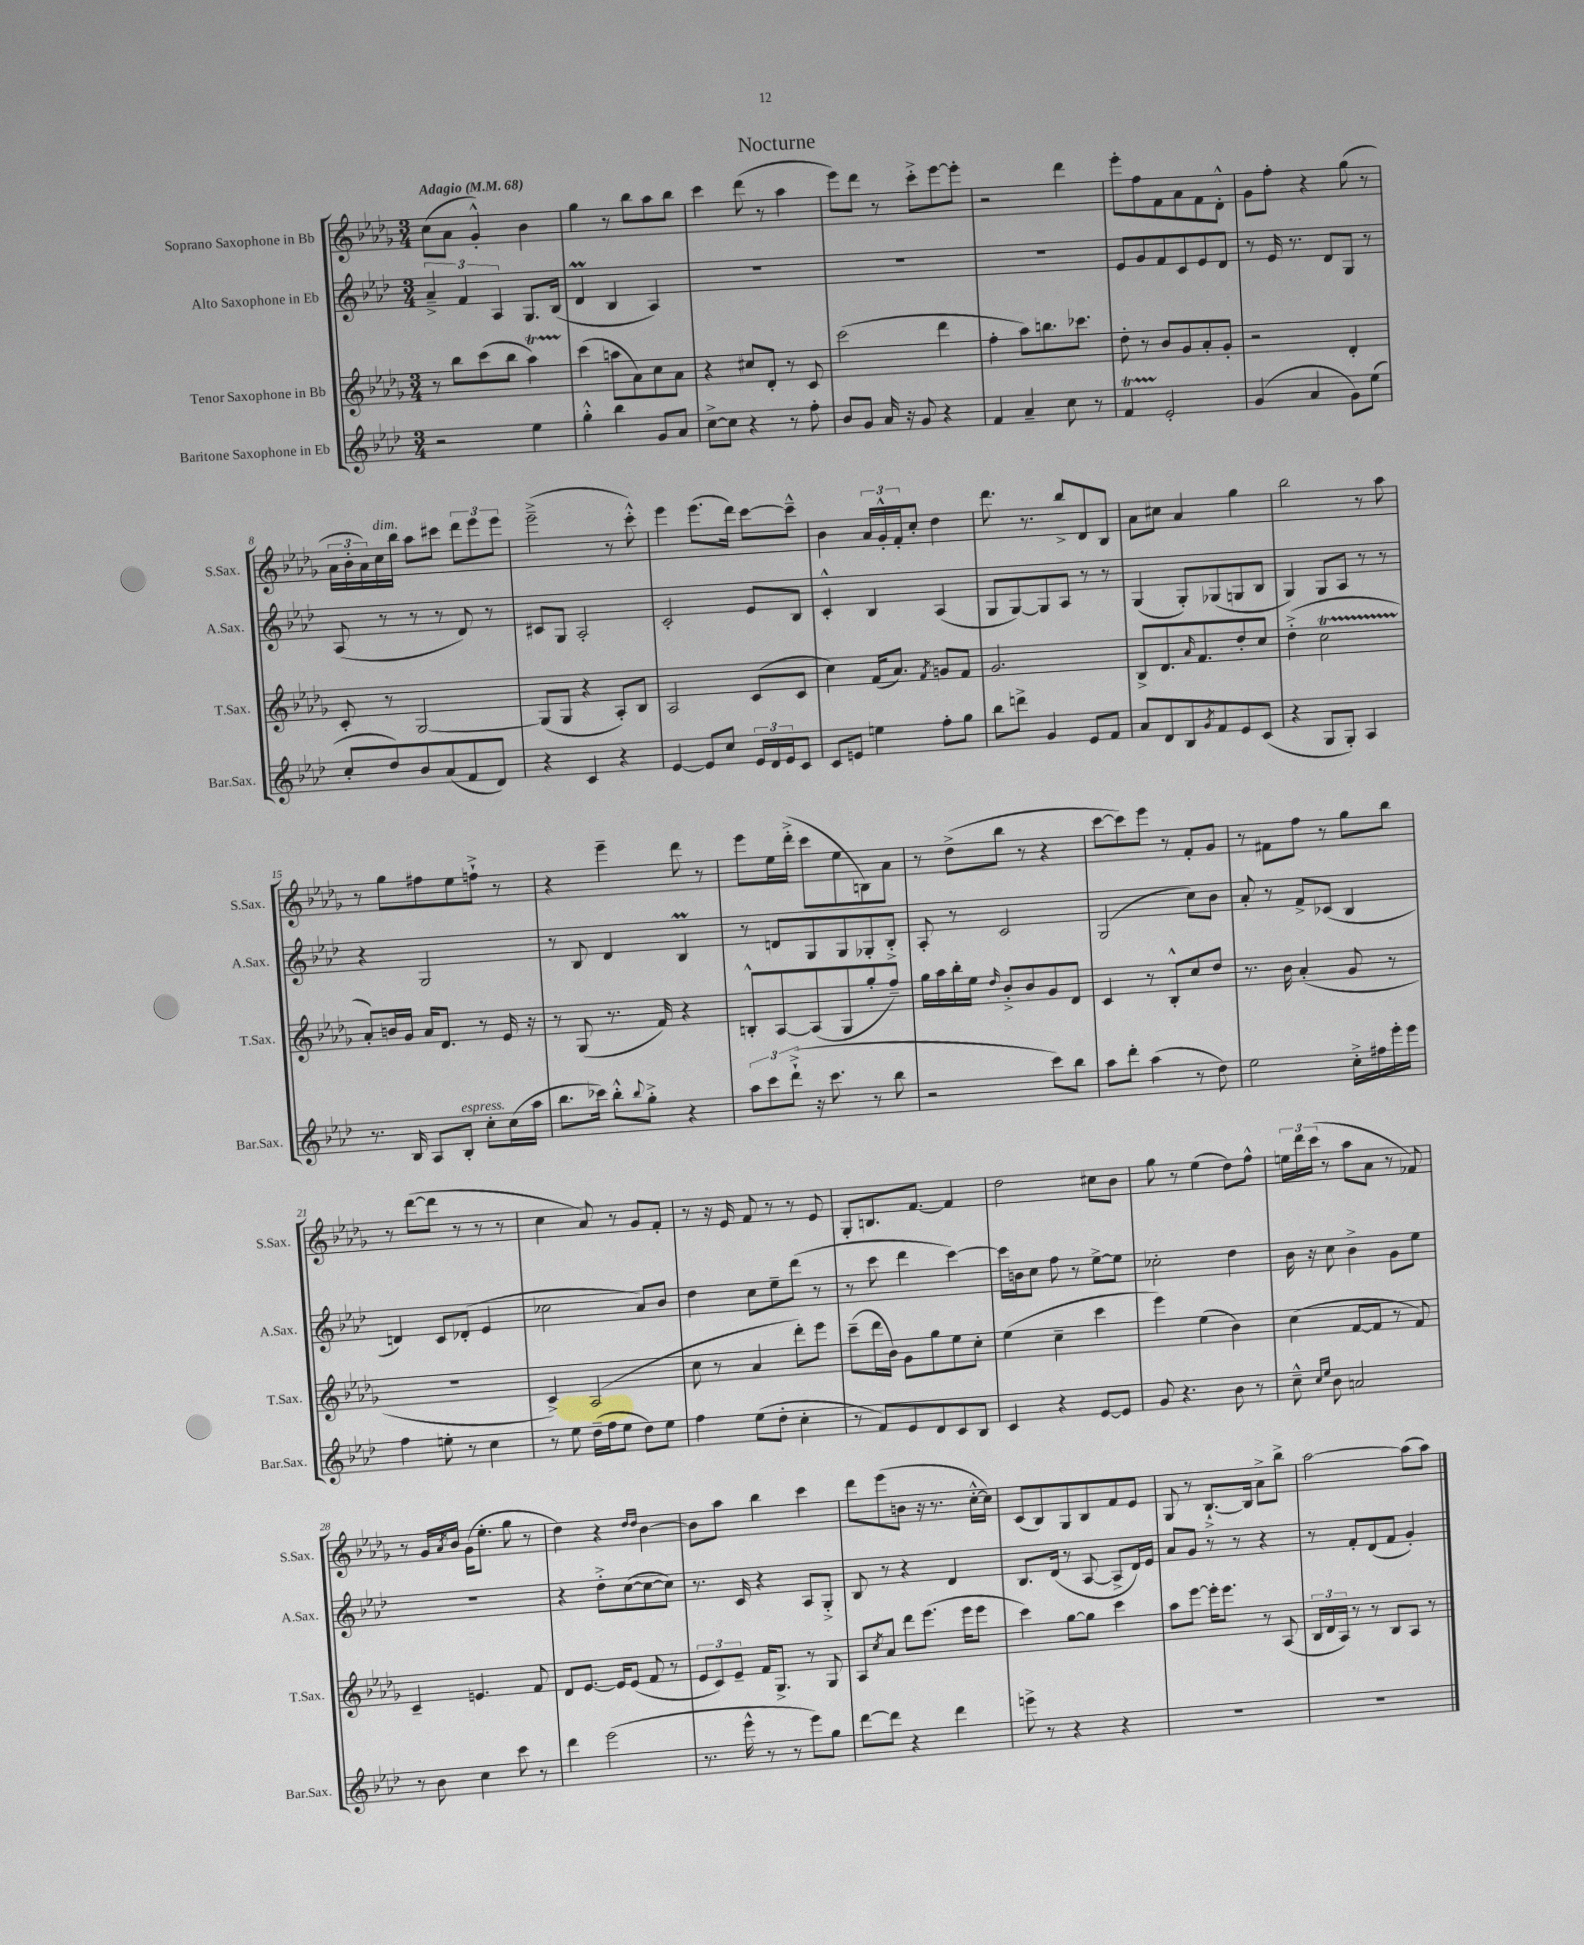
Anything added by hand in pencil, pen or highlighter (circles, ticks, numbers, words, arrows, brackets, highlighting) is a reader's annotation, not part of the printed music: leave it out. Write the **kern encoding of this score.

**kern	**kern	**kern	**kern
*staff4	*staff3	*staff2	*staff1
*clefG2	*clefG2	*clefG2	*clefG2
*k[b-e-a-d-]	*k[b-e-a-d-g-]	*k[b-e-a-d-]	*k[b-e-a-d-g-]
*M3/4	*M3/4	*M3/4	*M3/4
*MM68	*MM68	*MM68	*MM68
2r	8r	6a-~^/	(8cc\L
.	8bb-\L	.	8a-\J
.	.	6f/	.
.	(8ccc\	.	4g-'^^/)
.	.	6A-/	.
.	8bb-\J	.	.
4ee-\	4aa-\)	8.G/L	4b-\
.	.	(16B-/Jk	.
=	=	=	=
4gg'^^\	(4ccc\	4d-/	4gg-\
4bb-\	8aa\L	4B-/	8r
.	8a-\)	.	8bb-\L
8g/L	8cc\	4A-/)	8aa-\
8a-/J	8a-\J	.	8bb-\J
=	=	=	=
[8cc^\L	4r	2.r	4ccc\
8cc\]J	.	.	.
4r	8cc#/L	.	(8ddd-\
.	8d-'/J	.	8r
8r	8r	.	4aa-\
8ff'\	8c/	.	.
=	=	=	=
8b-/L	(2ccc\	2.r	8eee-\L)
8g/J	.	.	8ddd-\J
16a-/	.	.	8r
16r	.	.	.
8g/	.	.	8ccc'^\L
4r	4ddd-\	.	[8eee-\
.	.	.	8eee-'\]J
=	=	=	=
4f/	4ff'\	2.r	2r
4a-~/	8aa-\L)	.	.
.	8.bb\	.	.
8cc\	.	.	4ddd-\
.	8.ccc-\J	.	.
8r	.	.	.
=	=	=	=
4f/	8dd-'\	8e-/L	8eee-'\L
.	8r	8g/	8ff\
2e-'/	8b-/L	8f/	8f\
.	8g-/	8c/	8a-\
.	8a-'/	8e-/	8f\
.	8g-'/J	8d-/J	8d-'^^\J
=	=	=	=
(4g/	2r	8r	8g-\L
.	.	16e-/	8ff'\J
.	.	8.r	.
4a-/	.	.	4r
.	.	8d-/L	.
8g\L)	4d-'/	8G/J	(8gg-\
(8ee-\J	.	8r	8r
=	=	=	=
8cc'/L	8c'/	(8A-/	24a-\LL
.	.	.	24b-'\
.	.	.	24a-\)
8dd-/)	8r	8r	16cc\
.	.	.	16bb-\JJ
8b-/	[2G-/	8r	8aa-\L
(8a-/	.	8r	8ccc#\J
8f/	.	8d-/)	12ddd-\L
.	.	.	12eee-\
8d-/J)	.	8r	.
.	.	.	12eee-\J
=	=	=	=
4r	(8G-/]L	8c#/L	(2eee-~^\
.	8G-/J	8G/J	.
4c/	4r	2A-'/	.
4r	8A-'/L)	.	8r
.	8B-/J	.	8ccc'^^\)
=	=	=	=
[4e-/	2A-/	2c'/	4eee-\
8e-/]L	.	.	(8.eee-\L
8cc/J	.	.	.
.	.	.	16ddd-\Jk)
24e-/LL	(8c/L	8e-/L	[8ccc\L
24d-/	.	.	.
24e-/J	.	.	.
8c/J	8c/J	8B-/J	8ccc~^^\]J
=	=	=	=
8c/L	4cc\)	4c'^^/	4b-\
8e/J	.	.	.
4ee\	(16f/LK	4B-/	24a-/LL
.	.	.	24g-'^^/
.	8.a-/J)	.	.
.	.	.	24f'/J
.	.	.	8cc'/J
.	8qf/	.	.
8ff'\L	8g/L	(4A-/	4dd-\
8gg\J	8f/J	.	.
=	=	=	=
8bb-\L	2.g-/	8G/L	8.ddd-\
8ddd^\J	.	[8G/)	.
.	.	.	8.r
4g/	.	8G/]	.
.	.	8A-/J	8bb-^/L
8e-/L	.	8r	8d-/
8f/J	.	8r	8B-/J
=	=	=	=
8a-/L	8B-^/L	(4G/	8a-\L
8d-/	8.d-/	.	8cc#\J
8B-/	.	8G'/L)	4a-/
.	16qqa-/	.	.
.	8.f/	.	.
8qg/	.	.	.
8f/	.	(8G-/	.
8e-/	8dd-'/	8G/	4gg-\
(8c/J	8cc/J	8B-/J	.
=	=	=	=
4r	(4dd-'^\	4G/)	2bb-\
8G/L	2cc\	8G/L	.
8G'/J)	.	8A-/J	.
4A-/	.	8r	8r
.	.	8r	8aa-\
=	=	=	=
8.r	8a-'/L)	4r	8r
.	16b/L	.	8gg-\L
16B-/	16g-/JJ	.	.
8A-/L	16a-/LK	2G/	8ff#\
.	8.d-/J	.	.
8B-'/J	.	.	8ee-\
8cc'\L	8r	.	8ff`^\J
(16cc\L	16e-/	.	8r
16aa-\JJ	16r	.	.
=	=	=	=
8.bb-\L	8r	8r	4r
.	(8G-/	8B-/	.
16ccc-\Jk)	.	.	.
8bb-'^^\L	8.r	4d-/	4eee-~\
8qqbb-/	.	.	.
8gg'^\J	.	.	.
.	16f/)	.	.
4r	4r	4B-/	8ddd-\
.	.	.	8r
=	=	=	=
12aa-\L	8B'^^/L	8r	8eee-\L
12ccc\	.	.	.
.	[8A-/	8d/L	16ee-\L
(12ddd-`^\J	.	.	.
.	.	.	(16ddd-'^\JJ
16r	(8A-/]	8G/	8ccc\L
8.ccc\	.	.	.
.	8G-/	8G/	8ee-\
8r	8gg-'/	8G-'/	8B\)
8bb-\	8ff~/J)	8B-'^/J	8a-\J
=	=	=	=
2r	16gg-\LL	8A-'/	8r
.	16aa-\	.	.
.	16bb-'\	8r	(8dd-^\L
.	16ee-\JJ	.	.
.	16qqdd-/	.	.
.	8b-'^/L	2c/	8bb-\J
.	8b-/	.	8r
8ccc\L)	8g-/	.	4r
8bb-\J	8d-/J	.	.
=	=	=	=
8aa-\L	4c/	(2G/	[8ccc\L
8ddd-'\J	.	.	8ccc\])
(4aa-\	8r	.	8eee-\J
.	8B-'^^/L	.	8r
8r	8cc/	8cc\L)	8f'/L
8dd-\)	8dd-/J	8b-\J	8g-/J
=	=	=	=
2ee-\	8.r	8a-'/	8r
.	.	8r	8f#\L
.	16b-\	.	.
.	(4a-'/	8f^/L	8ff\J
.	.	(8c-/J	8r
16cc'^\LL	8g-/	4B-/	8gg-\L
16ff#\	.	.	.
16eee-'\	8r	.	8bb-\J
16eee-\JJ	.	.	.
=	=	=	=
4ff\	2.r	4d/)	8r
.	.	.	([8ddd-\L
8ee'\	.	8c/L	8ddd-\]J
8r	.	(8d-'/J	8r
4cc\	.	4e-/	8r
.	.	.	8r
=	=	=	=
8r	4c^/)	2cc-\	4cc\
8ee-\	.	.	.
(16dd-~\LL	(2A-/	.	8a-/)
16ff\J	.	.	.
8ee-\J	.	.	8r
8dd-\L)	.	8a-/L)	8g-/L
8ee-\J	.	8b-/J	8f'/J
=	=	=	=
4ff\	8cc\	4dd-\	8r
.	8r	.	16r
.	.	.	16e-/
(8ee-\L	4a-/	8cc\L	8f/
8dd-'\J	.	8ee-~\	8r
4cc'\	8ddd-'\L)	(8ddd-\J	8r
.	8eee-\J	8r	8e-/
=	=	=	=
8r	(8ccc~\L	8r	8G-'/L
8f/L)	16ddd-\L	8ccc\	8.B/
.	16b-\JJ)	.	.
8e-/	8g-\L	4ddd-\	.
.	.	.	[8.f/J
8d-/	8gg-\	.	.
8c/	8ee-\	[4ccc\)	4f/]
8B-/J	8cc'\J	.	.
=	=	=	=
4c/	(4ee-\	16ccc\]LL	2dd-\
.	.	16b\J	.
.	.	8cc\J	.
4r	4cc~\	8ff\	.
.	.	8r	.
[8e-/L	4ccc\	[8ee-^\L	8cc#\L
8e-/]J	.	8ee-\]J	8b-\J
=	=	=	=
8g/	4eee-\)	2cc-'\	8gg-\
4.r	.	.	8r
.	(4ee-\	.	(4ee-\
8b-\	4b-\)	4dd-\	8dd-\L)
8r	.	.	8ff^^\J
=	=	=	=
8cc~^^\	(4cc\	16b-\	24ee\LL
.	.	.	24ddd-\
.	.	16r	.
.	.	.	(24ccc\JJ
16qqcc/LL	.	.	.
16qqee-/JJ	.	.	.
8b-\	.	8cc\	8r
2a/	[8f/L	4b-^\	8aa-\L
.	8f/]J	.	8a-\J
.	8r	8g\L	8r
.	8f/)	8ee-\J	8f-/)
=	=	=	=
8r	4c~/	2.r	8r
8b-\	.	.	16g-/LL
.	.	.	8qa-/
.	.	.	16b-/JJ
4cc\	4.e/	.	(16g-\LK
.	.	.	8.ee-'\J
8ccc\	.	.	8gg-\
8r	8f/	.	8r
=	=	=	=
4ddd-\	8d-/L	4r	4dd-\)
.	[8.e-/J	.	.
(2eee-\	.	8dd-'^\L	4r
.	16e-/]LK	.	.
.	(8e-/J	([8cc\	.
.	.	.	16qqdd-/LL
.	.	.	16qqdd-/JJ
.	8f/	8cc\_	[4b-\
.	8r	8cc\]J)	.
=	=	=	=
8.r	12e-/L	8.r	8b-\]L
.	12c/)	.	.
.	.	.	8aa-\J
.	12e-~/J	.	.
16eee-^^\	.	16c/	.
8r	16f/LK	4r	4bb-\
.	8.G-^/J	.	.
8r	.	.	.
8eee-\L)	8r	8A-/L	4ccc\
8gg\J	8G-/	8G'^/J	.
=	=	=	=
[8ddd-\L	8A-/L	8B-/	8ddd-\L
.	8qcc/	.	.
8ddd-\]J	8a-/J	8r	(8eee-\
4r	8ddd-\L	4r	8b\J
.	(8.eee-\J	.	16r
.	.	.	8.r
4ddd-\	.	4d-/	.
.	16eee-\LK	.	.
.	8eee-\J	.	[16cc'^^\LL
.	.	.	16cc\]JJ)
=	=	=	=
8eee^\	4ccc\)	8.B-/L	(8c/L
8r	.	.	8B-/)
.	.	(16d-/Jk	.
4r	[8gg-\L	8r	8G-/
.	8gg-\]J	[8A-/	8B-/
4r	4ccc\	8A-^/]L	8f/
.	.	16d-/L)	8e-/J
.	.	16e-/JJ	.
=	=	=	=
2.r	8aa-\L	8a-/L	8G-/
.	[8eee-\J	8g/J	8r
.	16eee-'\]LK	8r	[8.B-`^/L
.	8.eee-\J	.	.
.	.	8r	.
.	.	.	16B-/]Jk
.	8r	4r	8a-^\L
.	(8A-/	.	8bb-^\J
=	=	=	=
2.r	24B-/LL	8r	[2aa-\
.	24d-/	.	.
.	24A-/JJ)	.	.
.	8r	8f'/L	.
.	8r	(8d-/	.
.	8B-/L	8f/J	.
.	8A-/J	4g'/)	(8aa-\]L
.	8r	.	8aa-\J)
==	==	==	==
*-	*-	*-	*-
